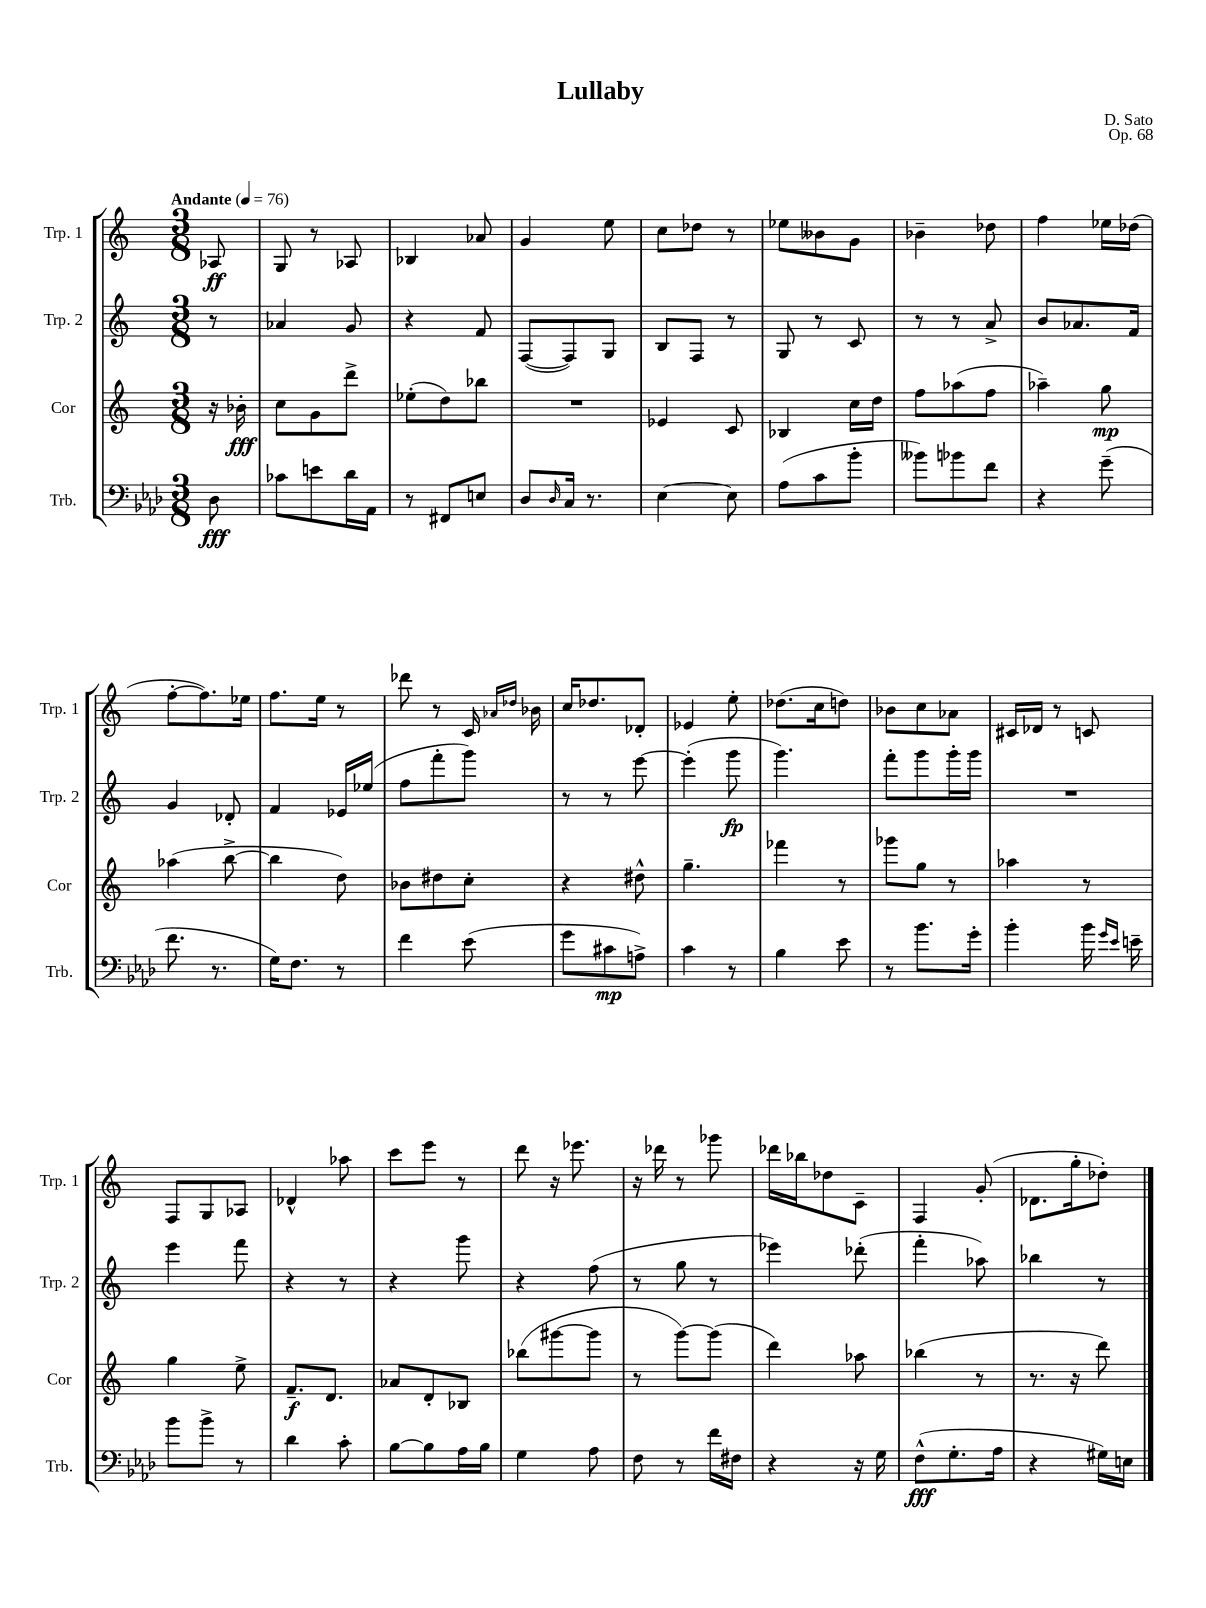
\header { title = "Lullaby" composer = "D. Sato" opus = "Op. 68" }
<<
\new StaffGroup <<
\new Staff = "s0" \with { instrumentName = "Trp. 1" shortInstrumentName = "Trp. 1" } {
    \clef treble \key c \major \numericTimeSignature \time 3/8 \partial 8 \tempo "Andante" 4 = 76
    aes8\ff |
    g8 r8 aes8 |
    bes4 aes'8 |
    g'4 e''8 |
    c''8 des''8 r8 |
    ees''8 beses'8 g'8 |
    bes'4-- des''8 |
    f''4 ees''16 des''16( |
    f''8~-. f''8.) ees''16 |
    f''8. e''16 r8 |
    des'''8 r8 c'16 \grace { aes'16 des''16 } bes'16 |
    c''16 des''8. des'8-. |
    ees'4 e''8-. |
    des''8.( c''16 d''8) |
    bes'8 c''8 aes'8 |
    cis'16 des'16 r8 c'8 |
    f8 g8 aes8 |
    des'4-^ aes''8 |
    c'''8 e'''8 r8 |
    d'''8 r16 ees'''8. |
    r16 des'''16 r8 ges'''8 |
    des'''16 bes''16 des''8 c'8-- |
    f4 g'8-.( |
    des'8. g''16-. des''8-.) \bar "|." |
}
\new Staff = "s1" \with { instrumentName = "Trp. 2" shortInstrumentName = "Trp. 2" } {
    \clef treble \key c \major \numericTimeSignature \time 3/8 \partial 8
    r8 |
    aes'4 g'8 |
    r4 f'8 |
    f8~( f8) g8 |
    b8 f8 r8 |
    g8 r8 c'8 |
    r8 r8 a'8-> |
    b'8 aes'8. f'16 |
    g'4 des'8-. |
    f'4 ees'16 ees''16( |
    f''8 f'''8-. g'''8) |
    r8 r8 e'''8~ |
    e'''4-.( g'''8\fp |
    g'''4.) |
    f'''8-. g'''8 g'''16-. g'''16 |
    R4. |
    e'''4 f'''8 |
    r4 r8 |
    r4 g'''8 |
    r4 f''8( |
    r8 g''8 r8 |
    ees'''4) des'''8-.( |
    f'''4-. aes''8) |
    bes''4 r8 \bar "|." |
}
\new Staff = "s2" \with { instrumentName = "Cor" shortInstrumentName = "Cor" } {
    \clef treble \key c \major \numericTimeSignature \time 3/8 \partial 8
    r16 bes'16-.\fff |
    c''8 g'8 d'''8-> |
    ees''8-.( d''8) bes''8 |
    R4. |
    ees'4 c'8 |
    bes4 c''16 d''16 |
    f''8 aes''8( f''8 |
    aes''4--) g''8\mp |
    aes''4( b''8~-> |
    b''4 d''8) |
    bes'8 dis''8 c''8-. |
    r4 dis''8-^ |
    g''4.-- |
    fes'''4 r8 |
    ges'''8 g''8 r8 |
    aes''4 r8 |
    g''4 e''8-> |
    f'8.--\f d'8. |
    aes'8 d'8-. bes8 |
    bes''8( gis'''8~ gis'''8 |
    r8 g'''8~) g'''8( |
    d'''4) aes''8 |
    bes''4( r8 |
    r8. r16 d'''8) \bar "|." |
}
\new Staff = "s3" \with { instrumentName = "Trb." shortInstrumentName = "Trb." } {
    \clef bass \key aes \major \numericTimeSignature \time 3/8 \partial 8
    des8\fff |
    ces'8 e'8 des'16 aes,16 |
    r8 fis,8 e8 |
    des8 \grace { des16 } c16 r8. |
    ees4~ ees8 |
    aes8( c'8 bes'8-. |
    beses'8) bes'8 f'8 |
    r4 g'8--( |
    f'8. r8. |
    g16) f8. r8 |
    f'4 ees'8( |
    g'8 cis'8\mp a8->) |
    c'4 r8 |
    bes4 ees'8 |
    r8 bes'8. g'16-. |
    bes'4-. bes'16 \grace { g'16 ees'16 } e'16-- |
    bes'8 bes'8-> r8 |
    des'4 c'8-. |
    bes8~ bes8 aes16 bes16 |
    g4 aes8 |
    f8 r8 f'16 fis16 |
    r4 r16 g16 |
    f8-^\fff( g8.-. aes16 |
    r4 gis16) e16 \bar "|." |
}
>>
>>
\layout { \context { \Score \remove "Bar_number_engraver" } }
